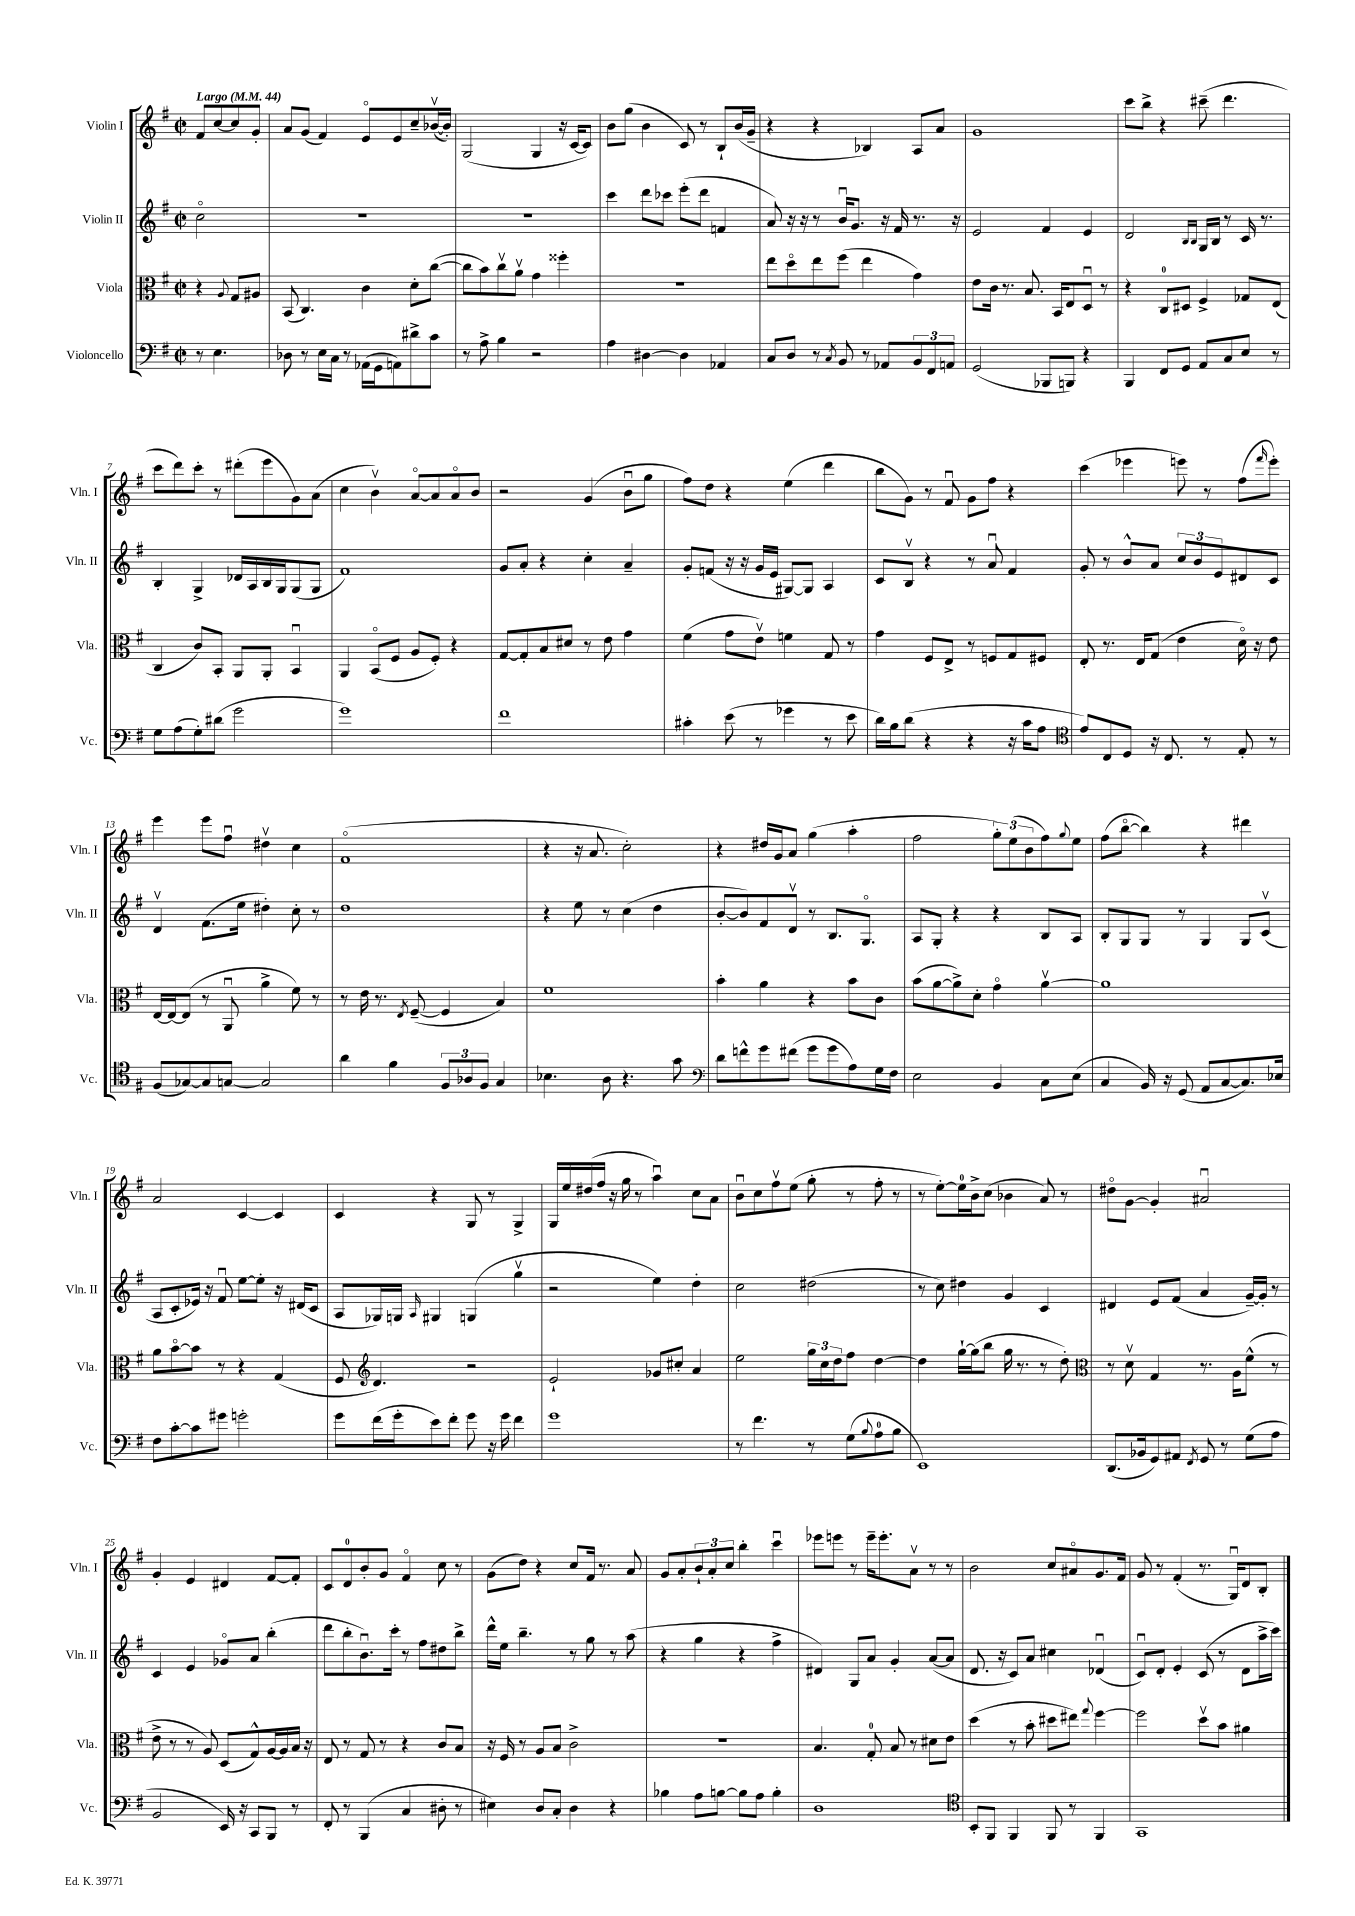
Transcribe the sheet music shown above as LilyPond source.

<<
\new StaffGroup <<
\new Staff = "s0" \with { instrumentName = "Violin I" shortInstrumentName = "Vln. I" } {
    \clef treble \key g \major \defaultTimeSignature \time 2/2 \partial 2 \tempo "Largo" 4 = 44
    fis'8 c''8~ c''8 g'8-. |
    a'8 g'8( fis'4) e'8\flageolet e'8 c''8-- bes'16~\upbow( bes'16-.) |
    g2( g4 r16 c'16~ c'8) |
    b'8 g''8( b'4 c'8) r8 b8-! b'16( g'16-- |
    r4 r4 bes4) a8 a'8 |
    g'1 |
    c'''8 b''8-> r4 cis'''8--( d'''4. |
    c'''8 d'''8) c'''8-. r8 dis'''8-.( e'''8 g'8) a'8( |
    c''4 b'4\upbow) a'8~\flageolet a'8 a'8\flageolet b'8 |
    r2 g'4( b'8\downbow g''8 |
    fis''8) d''8 r4 e''4( d'''4 |
    b''8 g'8) r8 fis'8\downbow g'8 fis''8 r4 |
    c'''4( ees'''4 e'''8) r8 fis''8( \grace { fis'''16 } e'''8-.) |
    e'''4 e'''8 fis''8\downbow dis''4\upbow c''4 |
    fis'1\flageolet( |
    r4 r16 a'8. c''2-.) |
    r4 dis''16 g'16 a'8 g''4( a''4-. |
    fis''2 \tuplet 3/2 { g''8-.) e''8( b'8 } fis''8) \appoggiatura { g''8 } e''8 |
    fis''8( b''8~\flageolet b''4) r4 dis'''4 |
    a'2 c'4~ c'4 |
    c'4 r4 g8 r8 g4-> |
    g16 e''16 dis''16( fis''16 r16 g''16 r8 a''4\downbow) c''8 a'8 |
    b'8\downbow c''8 fis''8\upbow e''8( g''8-. r8 fis''8-. r8 |
    r8 e''8~-.) e''16-0 b'16-> c''8( bes'4 a'8) r8 |
    dis''8\flageolet g'8~ g'4-. ais'2\downbow |
    g'4-. e'4 dis'4 fis'8~ fis'8-. |
    c'8 d'8-0 b'8-. g'8 fis'4\flageolet c''8 r8 |
    g'8( d''8) r4 c''8 fis'16 r8. a'8 |
    g'8 a'8-. \tuplet 3/2 { b'8-! a'8-. c''8 } b''4-. c'''4\downbow |
    ees'''8 e'''8 r8 e'''16-- e'''8.-. a'8\upbow r8 r8 |
    b'2 c''8 ais'8\flageolet g'8. fis'16 |
    g'8 r8 fis'4-.( r8. g16\downbow) d'8 b8-. \bar "|." |
}
\new Staff = "s1" \with { instrumentName = "Violin II" shortInstrumentName = "Vln. II" } {
    \clef treble \key g \major \defaultTimeSignature \time 2/2 \partial 2
    c''2\flageolet |
    R1 |
    R1 |
    c'''4 d'''8 ces'''8 e'''8-.( d'''8 f'4 |
    a'8) r16 r16 r8 b'16\downbow g'8. r16 fis'16 r8. r16 |
    e'2 fis'4 e'4 |
    d'2 \grace { b16 b16 } g16 b16 r8 c'16 r8. |
    b4-. g4-> des'16 a16 b16 g16 g8( g8 |
    fis'1) |
    g'8 a'8-. r4 c''4-. a'4-- |
    g'8-. f'8( r16 r16 g'16 e'16 gis8~) gis8 a4 |
    c'8 b8\upbow r4 r8 a'8\downbow fis'4 |
    g'8-. r8 b'8-^ a'8 \tuplet 3/2 { c''8 b'8 e'8 } dis'8 c'8 |
    d'4\upbow fis'8.( e''16 dis''4-.) c''8-. r8 |
    d''1 |
    r4 e''8 r8 c''4( d''4 |
    b'8~-. b'8) fis'8 d'8\upbow r8 b8. g8.\flageolet |
    a8 g8-. r4 r4 b8 a8 |
    b8-. g8 g8 r8 g4 g8 c'8\upbow( |
    a8 c'8-. ees'16) r16 fis'8\downbow e''8~ e''8-. r16 dis'16( c'8 |
    a8 ges16) g16 \grace { a16 } gis4 g4( g''4\upbow |
    r2 e''4) d''4-. |
    c''2 dis''2( |
    r8 c''8) dis''4 g'4 c'4 |
    dis'4 e'8 fis'8( a'4 g'16~--) g'16-. r8 |
    c'4 e'4 ges'8\flageolet a'8 b''4-.( |
    d'''8 b''8-. b'8.\downbow) c'''16-. r8 fis''8 dis''8 b''8-> |
    d'''16-^ e''16 b''4.-- r8 g''8 r8 a''8( |
    r4 g''4 r4 fis''4-> |
    dis'4) g8 a'8 g'4-. a'8~( a'8 |
    d'8. r16 c'8) a'8 cis''4 des'4\downbow( |
    c'8\downbow) d'8-. e'4-. c'8( r8 d'8 a''16-> c'''16) \bar "|." |
}
\new Staff = "s2" \with { instrumentName = "Viola" shortInstrumentName = "Vla." } {
    \clef alto \key g \major \defaultTimeSignature \time 2/2 \partial 2
    r4 \appoggiatura { a8 } g8 ais8 |
    b,8( c4.) c'4 d'8-. c''8~( |
    c''8 b'8) c''8\upbow a'8\upbow g'4 fisis''4-. |
    R1 |
    e''8 d''8\flageolet e''8 fis''8( e''4 g'4) |
    e'8 c'16 r8. b8. b,16 e8 d8\downbow r8 |
    r4 c8-0 dis8 fis4-> ges8 e8( |
    c4 c'8) b,8-. a,8 a,8-. b,4\downbow |
    a,4 b,8\flageolet( fis8 a8 fis8-.) r4 |
    g8~ g8-. b8 dis'8 r8 e'8 g'4 |
    fis'4( g'8 e'8\upbow) f'4 g8 r8 |
    g'4 fis8 e8-> r8 f8 g8 fis8 |
    e8-. r8. e16 g8( e'4 d'16\flageolet) r16 e'8 |
    e16~ e16~ e8( r8 a,8\downbow a'4-> fis'8) r8 |
    r8 e'16 r8. \acciaccatura { e8 } fis8~--( fis4 b4) |
    fis'1 |
    b'4-. a'4 r4 b'8 c'8 |
    b'8( a'8~ a'8->) d'8-. g'4\flageolet a'4~\upbow |
    a'1 |
    a'8 b'8~\flageolet b'8 r8 r4 g4( |
    fis8 \clef treble d'4.) r2 |
    e'2-! ges'8 cis''8-. a'4 |
    e''2 \tuplet 3/2 { g''16 c''16 d''16 } fis''8 d''4~ |
    d''4 g''16~-! g''16( b''8 g''16 r8. r8 d''8-.) |
    \clef alto r8 d'8\upbow g4 r8. a16 fis'8-^( r8 |
    e'8-> r8 r8 a8) d8( g8-^) a16~ a16 b16 r16 |
    e8 r8 g8 r8 r4 c'8 b8 |
    r16 fis16 r8 a8 b8 c'2-> |
    R1 |
    b4. g8-0-. b8 r8 dis'8 e'8 |
    d''4( r8 b'8-. dis''8 eis''8) \appoggiatura { g''8 } fis''4~ |
    fis''2 d''8\upbow b'8 ais'4 \bar "|." |
}
\new Staff = "s3" \with { instrumentName = "Violoncello" shortInstrumentName = "Vc." } {
    \clef bass \key g \major \defaultTimeSignature \time 2/2 \partial 2
    r8 e4. |
    des8 r8 e16 c16 r8 aes,16( g,16 a,8) dis'8-> c'8 |
    r8 a8-> b4 r2 |
    a4 dis4~ dis4 aes,4 |
    c8 d8 r8 \acciaccatura { c8 } b,8 r8 aes,8 \tuplet 3/2 { b,8 fis,8 a,8 } |
    g,2( bes,,8 b,,8) r4 |
    b,,4 fis,8 g,8 a,8 c8 e8 r8 |
    g8 a8( g8-.) dis'8( g'2 |
    g'1) |
    fis'1 |
    cis'4-. e'8( r8 ges'4 r8 e'8 |
    d'16) b16 d'8( r4 r4 r16 c'16 a8 |
    \clef tenor e'8) c8 d8 r16 c8. r8 e8-. r8 |
    fis8( ges8~) ges8 g8~ g2 |
    a'4 fis'4 \tuplet 3/2 { fis8 aes8 fis8 } g4 |
    bes4. a8 r4. g'8 |
    \clef bass d'8 f'8-^ g'8 fis'8( g'8 g'8 a8) g16 fis16 |
    e2 b,4 c8 e8( |
    c4 b,16) r16 g,8( a,8 c8~ c8.) ees16 |
    fis8 c'8~-. c'8 gis'8 g'2-. |
    g'8 fis'16( g'16-. e'8) fis'8-. g'8 r16 g'16 fis'4 |
    g'1 |
    r8 fis'4. r8 g8( \appoggiatura { b8 } a8-0 b8 |
    e,1) |
    d,8.( bes,16 g,8) ais,8 \acciaccatura { fis,8 } g,8 r8 g8( a8 |
    b,2 e,16) r16 c,8 b,,8 r8 |
    fis,8-. r8 b,,4( c4 dis8-. r8 |
    eis4) d8 c8-. d4 r4 |
    bes4 a8 b8~ b8 a8 b4-. |
    d1 |
    \clef tenor b,8-. fis,8 fis,4 fis,8 r8 fis,4 |
    g,1 \bar "|." |
}
>>
>>
